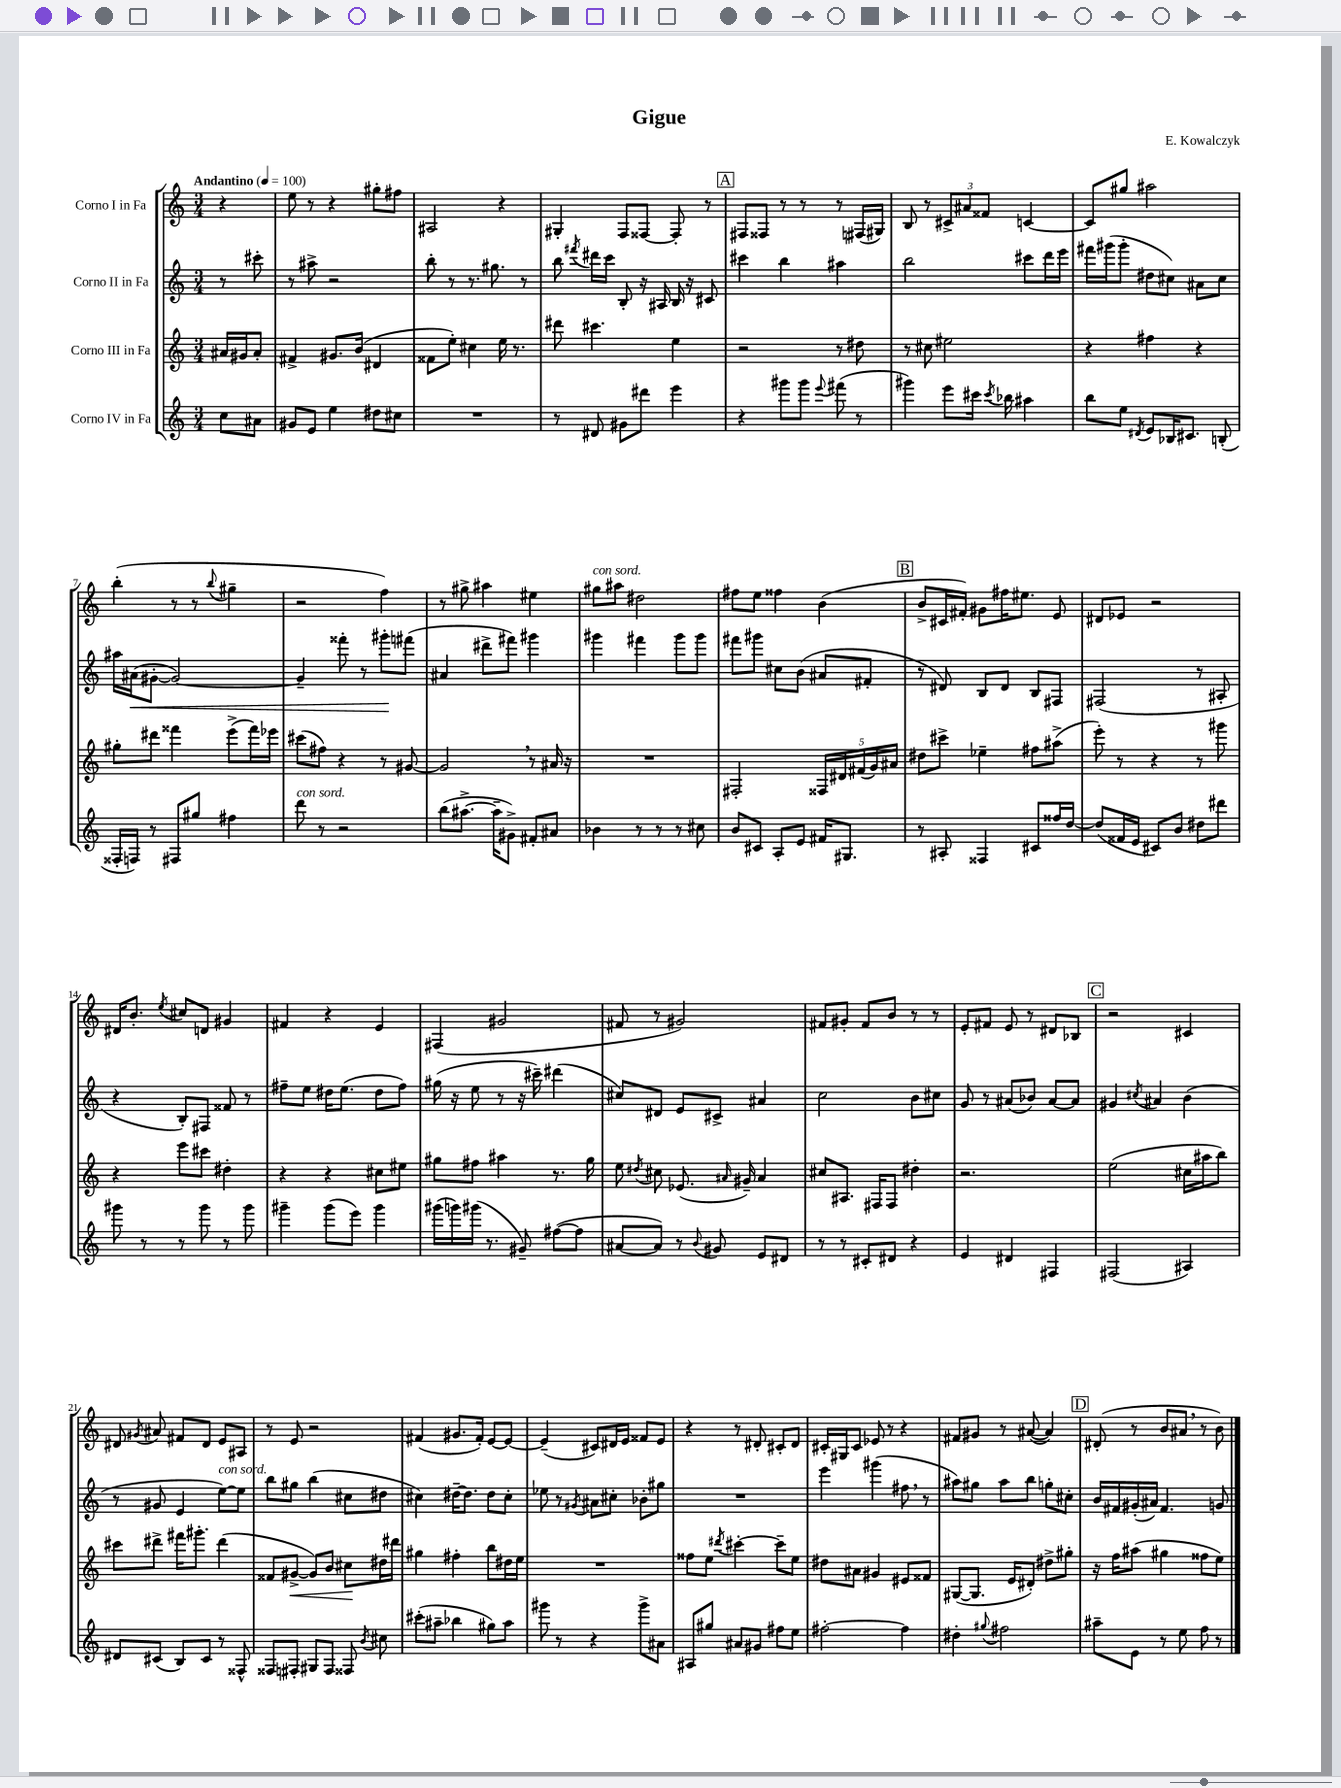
\header { title = "Gigue" composer = "E. Kowalczyk" }
<<
\new StaffGroup <<
\new Staff = "s0" \with { instrumentName = "Corno I in Fa" } {
    \clef treble \key c \major \numericTimeSignature \time 3/4 \partial 4 \tempo "Andantino" 4 = 100
    \autoBeamOff r4 |
    e''8 r8 r4 gis''8[-. fis''8] |
    ais2 r4 |
    gis4-. f8[ fisis8]~ fisis8-. r8 |
    \mark \markup { \box "A" } fis8[ fisis8] r8 r8 r8 fis16[( gis16]) |
    b8 r8 \tuplet 3/2 { cis'8[-> ais'8 fisis'8] } c'4~ |
    c'8[ gis''8] ais''2 |
    b''4-.( r8 r8 \appoggiatura { b''8 } gis''4-- |
    r2 f''4) |
    r8 gis''8-> ais''4 eis''4 |
    gis''8[^\markup { \italic "con sord." } ais''8] dis''2 |
    fis''8[ e''8] fisis''4 b'4( |
    \mark \markup { \box "B" } b'8[-> cis'16 fis'16]-.) gis'8[ fis''16 eis''8.] e'8 |
    dis'8[ ees'8] r2 |
    dis'16[ b'8.]-. \acciaccatura { e''8 } cis''8[ d'8] gis'4 |
    fis'4 r4 e'4 |
    fis4( gis'2 |
    fis'8 r8 gis'2) |
    fis'8[ gis'8]-. fis'8[ b'8] r8 r8 |
    e'8[-. fis'8] e'8 r8 dis'8[ bes8] |
    \mark \markup { \box "C" } r2 cis'4 |
    dis'8 \acciaccatura { gis'8 } ais'8 fis'8[ dis'8] e'8[ ais8] |
    r8 e'8 r2 |
    fis'4( gis'8.[ fis'16]-.) e'8[~ e'8]~ |
    e'4--( cis'8[) dis'16 e'16] fisis'8[ e'8] |
    r4 r8 dis'8-. cis'8[-. dis'8] |
    cis'16[-. gis16 cis'8] ees'8 r8 r4 |
    fis'8[ gis'8] r8 ais'8~( ais'4) |
    \mark \markup { \box "D" } dis'8-.( r8 b'8[ ais'8] \breathe r8 b'8) \bar "|." |
}
\new Staff = "s1" \with { instrumentName = "Corno II in Fa" } {
    \clef treble \key c \major \numericTimeSignature \time 3/4 \partial 4
    \autoBeamOff r8 cis'''8-. |
    r8 ais''8-> r2 |
    b''8-. r8 r8. gis''8. r8 |
    b''8 \acciaccatura { fis'''8 } dis'''16[ c'''16] b8-. r16 ais16 b16 r16 cis'8 |
    \mark \markup { \box "A" } cis'''4 b''4 ais''4 |
    b''2 cis'''8[ d'''16 e'''16] |
    fis'''16[ gis'''16( gis'''8]-. dis''8[ cis''8]) ais'8[ cis''8] |
    ais''16[ ais'16\<( gis'8]~-. gis'2~) |
    gis'4-- fisis'''8-. r8 gis'''8[-.\! fis'''8]( |
    ais'4 dis'''8[-> fis'''8]) gis'''4 |
    gis'''4 fis'''4 gis'''8[ gis'''8] |
    fis'''8[ gis'''8] cis''8[ b'8]( ais'8[ fis'8]-. |
    \mark \markup { \box "B" } r8 dis'8) b8[ dis'8] b8[ fis8] |
    fis2( r8 ais8-. |
    r4 b8[-.) fis8] fisis'8 r8 |
    fis''8[-- e''8] dis''16[ e''8.]( dis''8[ fis''8]) |
    gis''16( r16 e''8 r8 r16 cis'''16--) dis'''4( |
    cis''8[) dis'8] e'8[ cis'8]-> ais'4 |
    c''2 b'8[ cis''8] |
    g'8 r8 ais'8[( bes'8]) ais'8[~ ais'8] |
    \mark \markup { \box "C" } gis'4 \acciaccatura { cis''8 } ais'4 b'4( |
    r8 gis'8 e'4 e''8[~^\markup { \italic "con sord." }) e''8] |
    b''8[ gis''8] b''4( cis''8[ dis''8] |
    cis''4) dis''16[~-- dis''8.] dis''8[ cis''8]-. |
    ees''8 r8 \acciaccatura { gis'8 } ais'8[ cis''8]-. bes'8[-. gis''8] |
    R2. |
    e'''4 gis'''4( fis''8 \breathe r8 |
    ais''8[) gis''8] ais''8[ b''8] g''8[-. cis''8]-. |
    \mark \markup { \box "D" } b'16[ fis'16 gis'16-.( ais'16]) fis'4. g'8 \bar "|." |
}
\new Staff = "s2" \with { instrumentName = "Corno III in Fa" } {
    \clef treble \key c \major \numericTimeSignature \time 3/4 \partial 4
    \autoBeamOff ais'16[ gis'16 ais'8]-. |
    fis'4-> gis'8.[ b'16]( dis'4 |
    fisis'8[ e''8]-.) cis''4 e''16 r8. |
    dis'''8 cis'''4. e''4 |
    \mark \markup { \box "A" } r2 r8 dis''8 |
    r8 cis''8 eis''2 |
    r4 fis''4 r4 |
    gis''8[-. dis'''8] fisis'''4 e'''8[->( fisis'''16) ees'''16] |
    cis'''8[( fis''8]) r4 r8 gis'8~ |
    gis'2 \breathe r8 ais'16 r16 |
    R2. |
    fis2-. \tuplet 5/4 { fisis16[ dis'16 fis'16( g'16) ais'16] } |
    \mark \markup { \box "B" } dis''8[ cis'''8]-> ees''4-- fis''8[ ais''8]->( |
    e'''8-.) r8 r4 r8 gis'''8 |
    r4 e'''8[ cis'''8] dis''4-. |
    r4 r4 cis''8[ eis''8] |
    gis''8[ fis''8] ais''4 r8. gis''16 |
    e''8 \acciaccatura { dis''8 } cis''8 ees'8.( \grace { ais'16 } gis'16--) ais'4 |
    cis''8[ ais8.] fis16[ fis8] dis''4-. |
    r2. |
    \mark \markup { \box "C" } e''2( cis''16[ ais''16 b''8]) |
    cis'''8[ dis'''8]-> fis'''16[ gis'''8.]-. dis'''4( |
    fisis'8[ gis'8]~->\< gis'8[) b'8] cis''8[\! dis''16 dis'''16] |
    gis''4 fis''4-. b''8[ dis''16 e''16] |
    R2. |
    fisis''8[ e''8] \acciaccatura { dis'''8 } cis'''4~-. cis'''8[-- e''8] |
    dis''8[ ais'8] gis'4 eis'8[ fisis'8] |
    gis8[~( gis8.] e'16[ dis'8]-.) dis''8[-> gis''8]-. |
    \mark \markup { \box "D" } r16 f''16[ ais''8]( gis''4 fisis''8[ e''8]) \bar "|." |
}
\new Staff = "s3" \with { instrumentName = "Corno IV in Fa" } {
    \clef treble \key c \major \numericTimeSignature \time 3/4 \partial 4
    \autoBeamOff c''8[ ais'8] |
    gis'8[ e'8] e''4 dis''8[ cis''8] |
    R2. |
    r8 dis'8 gis'8[ dis'''8] e'''4 |
    \mark \markup { \box "A" } r4 gis'''8[ gis'''8] \appoggiatura { e'''8 } fis'''8( r8 |
    gis'''4) e'''8[ cis'''16] \acciaccatura { cis'''8 } bes''16 ais''4 |
    b''8[ e''8] \acciaccatura { dis'8 } e'8[ bes16 cis'8.] b8-.( |
    fisis16[-. f16]) r8 fis8[ gis''8] fis''4 |
    d'''8^\markup { \italic "con sord." } r8 r2 |
    b''8[( ais''8.]~-> ais''16[-- gis'8]->) fis'8[-. ais'8] |
    bes'4 r8 r8 r8 cis''8 |
    b'8[ cis'8] a8[-. e'8] fis'16[ gis8.] |
    \mark \markup { \box "B" } r8 ais8-. fisis4 cis'8[ fisis''16 d''16]~ |
    d''8[( fisis'16 e'16] cis'8[) b'8] dis''8[ dis'''8] |
    gis'''8 r8 r8 gis'''8 r8 gis'''8 |
    gis'''4-- gis'''8[( e'''8]) gis'''4 |
    gis'''16[( g'''16) gis'''16]( r8. gis'8--) fis''8[~( fis''8] |
    ais'8[~ ais'8]) r8 \appoggiatura { b'8 } gis'8 e'8[ dis'8] |
    r8 r8 cis'8[-. dis'8] r4 |
    e'4 dis'4 fis4 |
    \mark \markup { \box "C" } fis2( ais4) |
    dis'8[ cis'8]( b8[) cis'8] r8 fisis8-^ |
    fisis8[ fis8]-. gis8[ fis8] fisis8 \acciaccatura { b'8 } cis''8 |
    cis'''8[-.( ais''8]-- bes''4 gis''8[) ais''8] |
    gis'''8 r8 r4 gis'''8[-> ais'8] |
    ais8[ gis''8] ais'8[ gis'8] fis''8[ e''8] |
    fis''2~-. fis''4 |
    dis''4-. \appoggiatura { gis''8 } fis''2 |
    \mark \markup { \box "D" } ais''8[-- e'8] r8 e''8 f''8 r8 \bar "|." |
}
>>
>>
